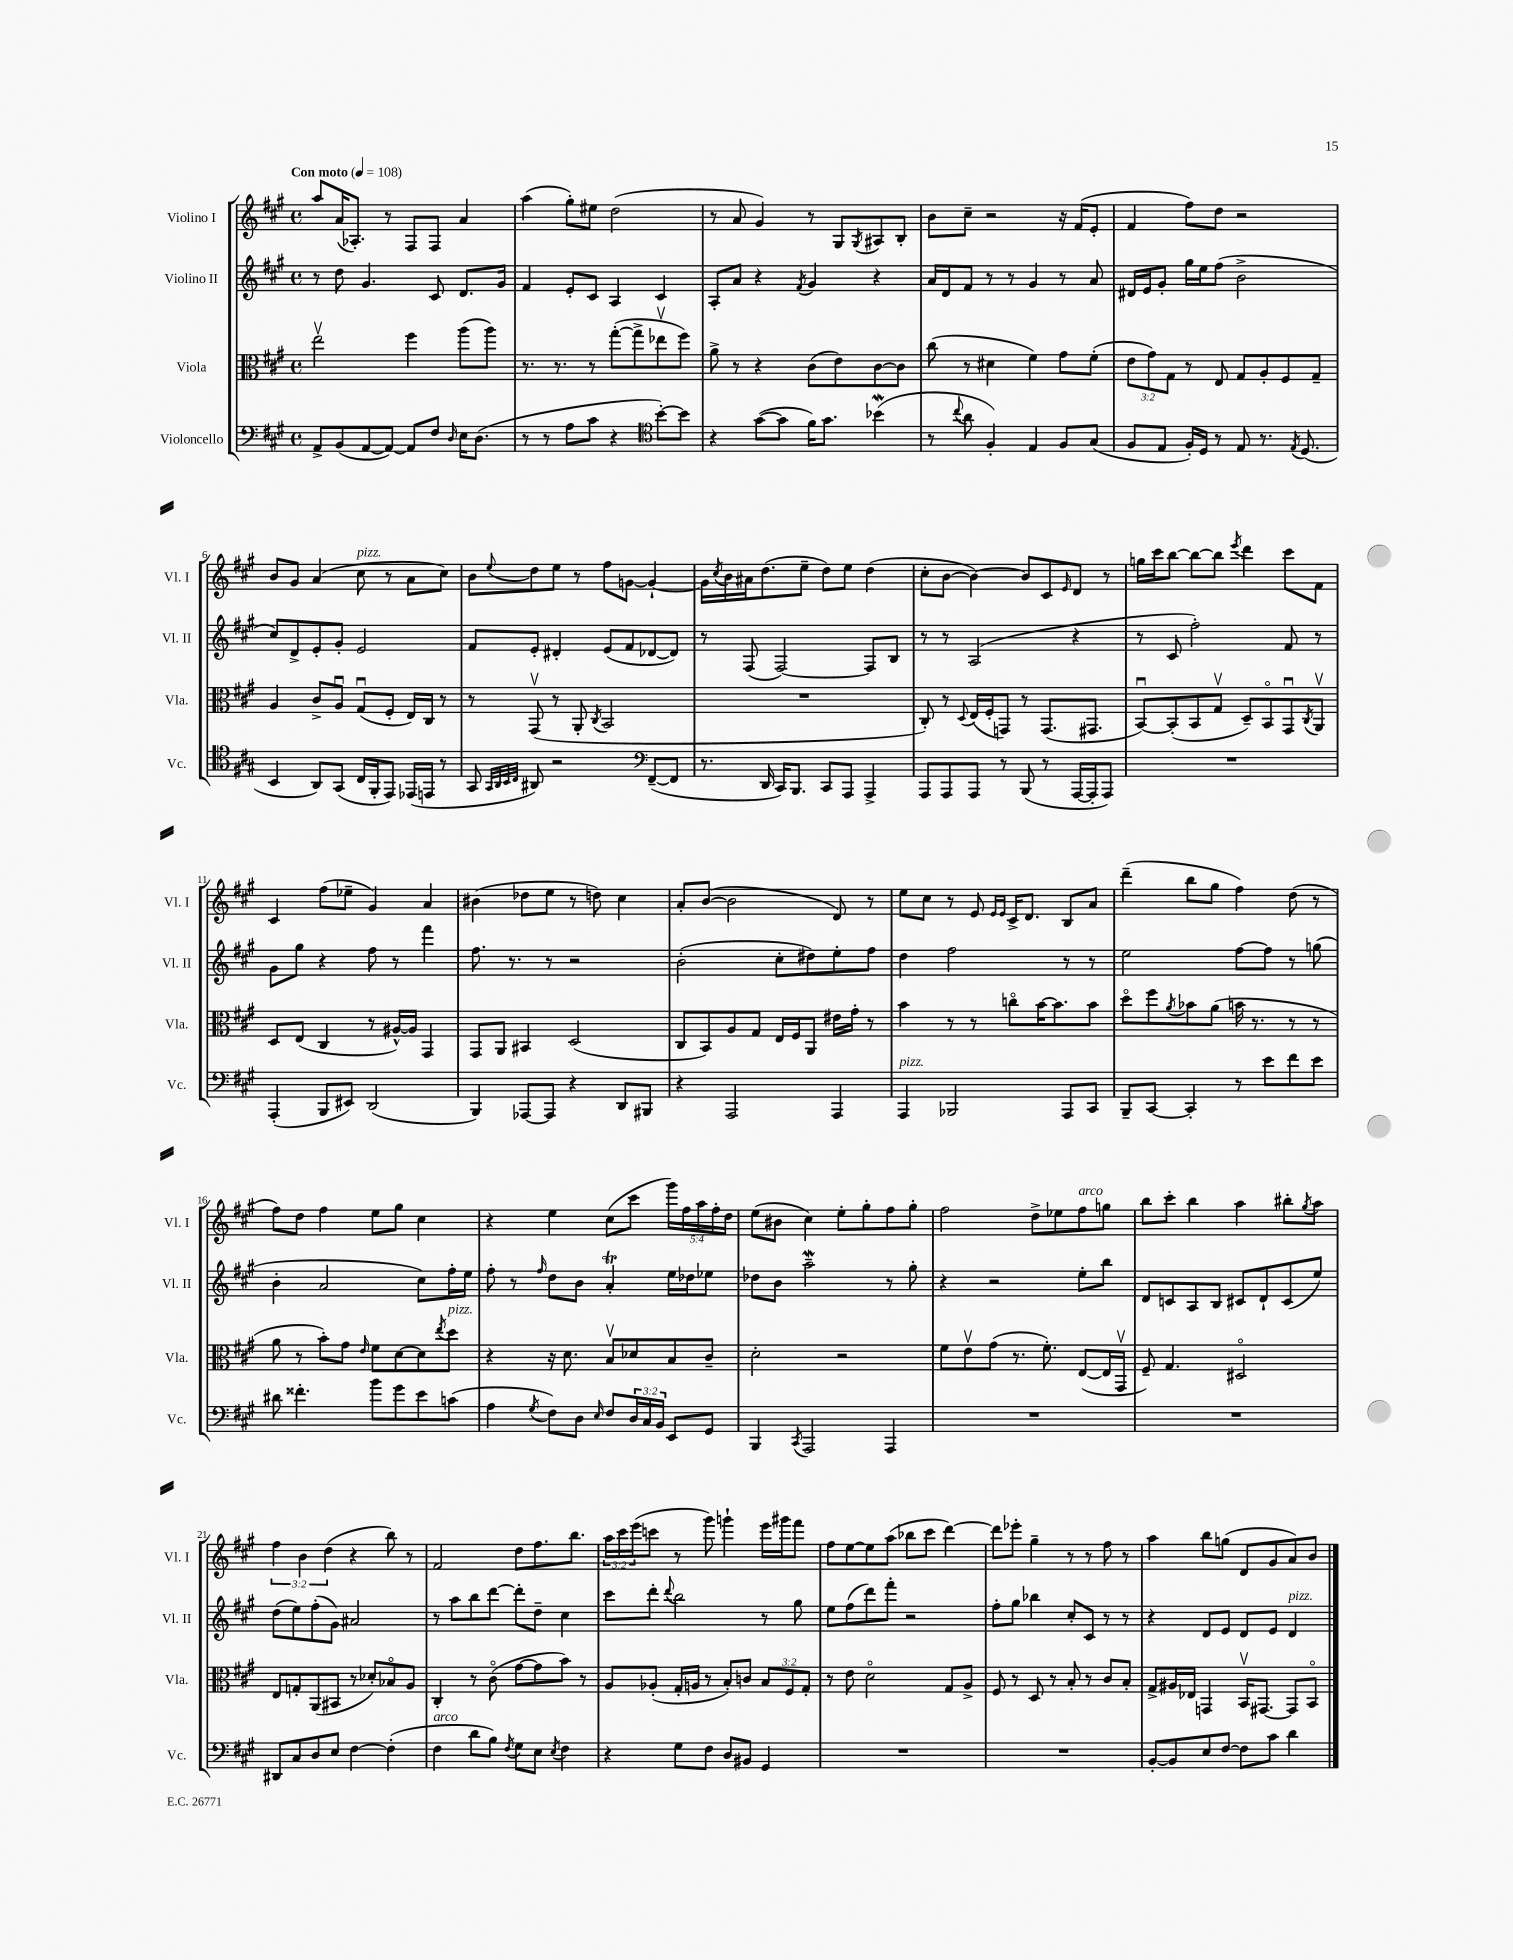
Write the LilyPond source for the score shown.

<<
\new StaffGroup <<
\new Staff = "s0" \with { instrumentName = "Violino I" shortInstrumentName = "Vl. I" } {
    \clef treble \key a \major \defaultTimeSignature \time 4/4 \override Staff.TupletNumber.text = #tuplet-number::calc-fraction-text \tempo "Con moto" 4 = 108
    a''8 a'16( aes8.-.) r8 fis8 fis8 a'4 |
    a''4( gis''8-.) eis''8 d''2( |
    r8 a'8 gis'4) r8 gis8 \acciaccatura { gis8 } ais8 b8-. |
    b'8 cis''8-- r2 r16 fis'16( e'8-. |
    fis'4 fis''8) d''8 r2 |
    b'8 gis'8 a'4( cis''8^\markup { \italic "pizz." } r8 a'8 cis''8) |
    b'8 \appoggiatura { e''8 } d''8 e''8 r8 fis''8 g'8~ g'4~-! |
    g'16 \acciaccatura { cis''8 } b'16 ais'16 d''8.( e''8-- d''8) e''8 d''4( |
    cis''8-. b'8~ b'4~) b'8 cis'8 \grace { e'16 } d'8 r8 |
    g''16 cis'''16 b''8~ b''8~ b''8 \acciaccatura { e'''8 } d'''4 cis'''8 fis'8 |
    cis'4 fis''8( ees''8-- gis'4) a'4 |
    bis'4( des''8 e''8 r8 d''8) cis''4 |
    a'8-. b'8~( b'2 d'8) r8 |
    e''8 cis''8 r8 e'8 \grace { e'16 e'16 } cis'16-> d'8. b8 a'8 |
    d'''4--( b''8 gis''8 fis''4) d''8( r8 |
    fis''8) d''8 fis''4 e''8 gis''8 cis''4 |
    r4 e''4 cis''8( cis'''8 \tuplet 5/4 { gis'''16) fis''16 a''16 fis''16-. d''16 } |
    e''8( bis'8 cis''4) e''8-. gis''8-. fis''8 gis''8-. |
    fis''2 d''8-> ees''8 fis''8^\markup { \italic "arco" } g''8 |
    b''8 cis'''8-. b''4 a''4 bis''8-. \acciaccatura { gis''8 } a''8 |
    \tuplet 3/2 { fis''4 b'4 d''4( } r4 b''8) r8 |
    fis'2 d''8 fis''8. b''8. |
    \tuplet 3/2 { a''16 cis'''16 e'''16( } c'''8 r8 gis'''8) g'''4-! e'''16 gis'''16 fis'''8 |
    fis''8 e''8~ e''8 a''8( bes''8 cis'''8 d'''4~) |
    d'''8 ees'''8-. gis''4-- r8 r8 fis''8 r8 |
    a''4 b''8 g''8( d'8 gis'8 a'8) b'8 \bar "|." |
}
\new Staff = "s1" \with { instrumentName = "Violino II" shortInstrumentName = "Vl. II" } {
    \clef treble \key a \major \defaultTimeSignature \time 4/4
    r8 d''8 gis'4. cis'8 d'8. gis'16 |
    fis'4 e'8-. cis'8 a4 cis'4 |
    a8-. a'8 r4 \acciaccatura { fis'8 } gis'4 r4 |
    a'16 d'16 fis'8 r8 r8 gis'4 r8 a'8 |
    dis'16 e'16 gis'8-. gis''16 e''16 fis''8( b'2-> |
    cis''8) d'8-> e'8-. gis'8-. e'2 |
    fis'8 e'8-. dis'4-. e'8( fis'8 des'8~ des'8) |
    r8 fis8( fis2~) fis8 b8 |
    r8 r8 a2( r4 |
    r8 cis'8 fis''2-.) fis'8 r8 |
    gis'8 gis''8 r4 fis''8 r8 fis'''4 |
    fis''8. r8. r8 r2 |
    b'2-.( cis''8-. dis''8) e''8-. fis''8 |
    d''4 fis''2 r8 r8 |
    e''2 fis''8~ fis''8 r8 g''8( |
    b'4-. a'2 cis''8) fis''16-. e''16 |
    fis''8-. r8 \grace { fis''16 } d''8 b'8 a'4-.\trill e''16 des''16 ees''8 |
    des''8 b'8 a''2--\mordent r8 gis''8-. |
    r4 r2 e''8-. b''8 |
    d'8 c'8 a8 b8 cis'8 d'8-! cis'8( e''8) |
    d''8( e''8) fis''8-.( gis'8) ais'2 |
    r8 a''8 b''8 d'''8~ d'''8-. d''8-- cis''4 |
    cis'''8 d'''8-. \appoggiatura { d'''8 } b''2 r8 gis''8 |
    e''8 fis''8( d'''8) fis'''8-. r2 |
    fis''8-. gis''8 bes''4 cis''8-. cis'8 r8 r8 |
    r4 d'8 e'8 d'8 e'8 d'4^\markup { \italic "pizz." } \bar "|." |
}
\new Staff = "s2" \with { instrumentName = "Viola" shortInstrumentName = "Vla." } {
    \clef alto \key a \major \defaultTimeSignature \time 4/4 \override Staff.TupletNumber.text = #tuplet-number::calc-fraction-text
    e''2\upbow fis''4 a''8( a''8) |
    r8. r8. r8 gis''8~-.( gis''8-> ees''8\upbow fis''8) |
    a'8-> r8 r4 cis'8( e'8) cis'8~ cis'8 |
    cis''8( r8 dis'4 fis'4) gis'8 fis'8-.( |
    \tuplet 3/2 { e'8 gis'8) gis8 } r8 e8 gis8 a8-. fis8 gis8-- |
    a4 cis'8-> a8\downbow gis8\downbow( fis8-. e16) cis16 r8 |
    r8 gis,8\upbow( r8 a,8-. \acciaccatura { cis8 } b,2 |
    R1 |
    cis8-.) r8 \appoggiatura { d8 } e16( fis16-. g,8) r8 g,8.( gis,8. |
    b,8~\downbow) b,8-.( b,8 gis8\upbow d8--) b,8\flageolet gis,8\downbow \acciaccatura { cis8 } a,8\upbow |
    d8 e8( cis4 r8 ais16~-^) ais16 gis,4 |
    gis,8 a,8 bis,4 d2( |
    cis8 b,8) a8 gis8 e16 fis16 a,8 eis'16 gis'16-. r8 |
    b'4 r8 r8 c''8\flageolet b'16~ b'8. b'8 |
    d''8\flageolet fis''8 \acciaccatura { a'8 } bes'8 a'8( b'16 r8. r8 r8 |
    a'8 r8 b'8-.) gis'8 \grace { e'16 } fis'8 d'8~ d'8 \acciaccatura { e''8 } d''8^\markup { \italic "pizz." } |
    r4 r16 d'8. b8\upbow des'8 b8 cis'8-- |
    d'2-. r2 |
    fis'8 e'8\upbow gis'8( r8. fis'8.-.) e8~( e16 gis,16\upbow |
    fis8--) gis4. dis2\flageolet |
    e8 g8-. a,8( bis,8 r8 des'8-.) bes8\flageolet a8 |
    cis4-. r8 cis'8\flageolet( gis'8~ gis'8 b'8) r8 |
    a8 aes8-.( gis16-. a16 r8 b8-.) c'8 \tuplet 3/2 { b8 fis8 gis8-. } |
    r8 e'8 d'2\flageolet gis8 a8-> |
    fis8 r8 d8 r8 b8-. r8 cis'8 b8-. |
    gis8-> ais16 ees16 g,4 b,16\upbow gis,8.~ gis,8 b,8\flageolet \bar "|." |
}
\new Staff = "s3" \with { instrumentName = "Violoncello" shortInstrumentName = "Vc." } {
    \clef bass \key a \major \defaultTimeSignature \time 4/4 \override Staff.TupletNumber.text = #tuplet-number::calc-fraction-text
    a,8-> b,8( a,8~ a,8~) a,8 fis8 \grace { d16 } e16 d8.( |
    r8 r8 a8 cis'8 r4 \clef tenor b'8~-.) b'8 |
    r4 gis'8~( gis'8 fis'16) gis'8. bes'4\mordent( |
    r8 \appoggiatura { cis''8 } a'8 fis4-.) e4 fis8 gis8( |
    fis8 e8 fis16-.) d16 r8 e8 r8. \acciaccatura { e8 } d8.( |
    b,4 a,8) gis,8( cis16 fis,16-. e,8) ees,16( e,16 r8 |
    gis,8 \grace { gis,32 a,32 b,32 cis32 } ais,8) r2 \clef bass fis,8~--( fis,8 |
    r8. d,16 cis,16) b,,8. cis,8 a,,8 a,,4-> |
    a,,8 a,,8 a,,8 r8 b,,8( r8 a,,16~ a,,16-. a,,8) |
    R1 |
    a,,4-.( b,,8 eis,8) d,2( |
    b,,4) aes,,8~ aes,,8 r4 d,8 bis,,8 |
    r4 a,,2 a,,4 |
    a,,4^\markup { \italic "pizz." } bes,,2 a,,8 cis,8 |
    b,,8-- cis,8~ cis,4-. r8 e'8 fis'8 e'8 |
    dis'8 fisis'4.-. b'8 gis'8 e'8 c'8( |
    a4 \acciaccatura { gis8 } fis8) d8 \grace { e16 } fis8 \tuplet 3/2 { d16 cis16 b,16 } e,8 gis,8 |
    b,,4 \acciaccatura { cis,8 } a,,2 a,,4 |
    R1 |
    R1 |
    dis,8 cis8 d8 e8 fis4~ fis4-.( |
    fis4^\markup { \italic "arco" } d'8 b8) \acciaccatura { fis8 } gis8 e8 \acciaccatura { e8 } fis4 |
    r4 gis8 fis8 d8 bis,8 gis,4 |
    R1 |
    R1 |
    b,8~-. b,8 e8 fis8~ fis8 cis'8 d'4 \bar "|." |
}
>>
>>
